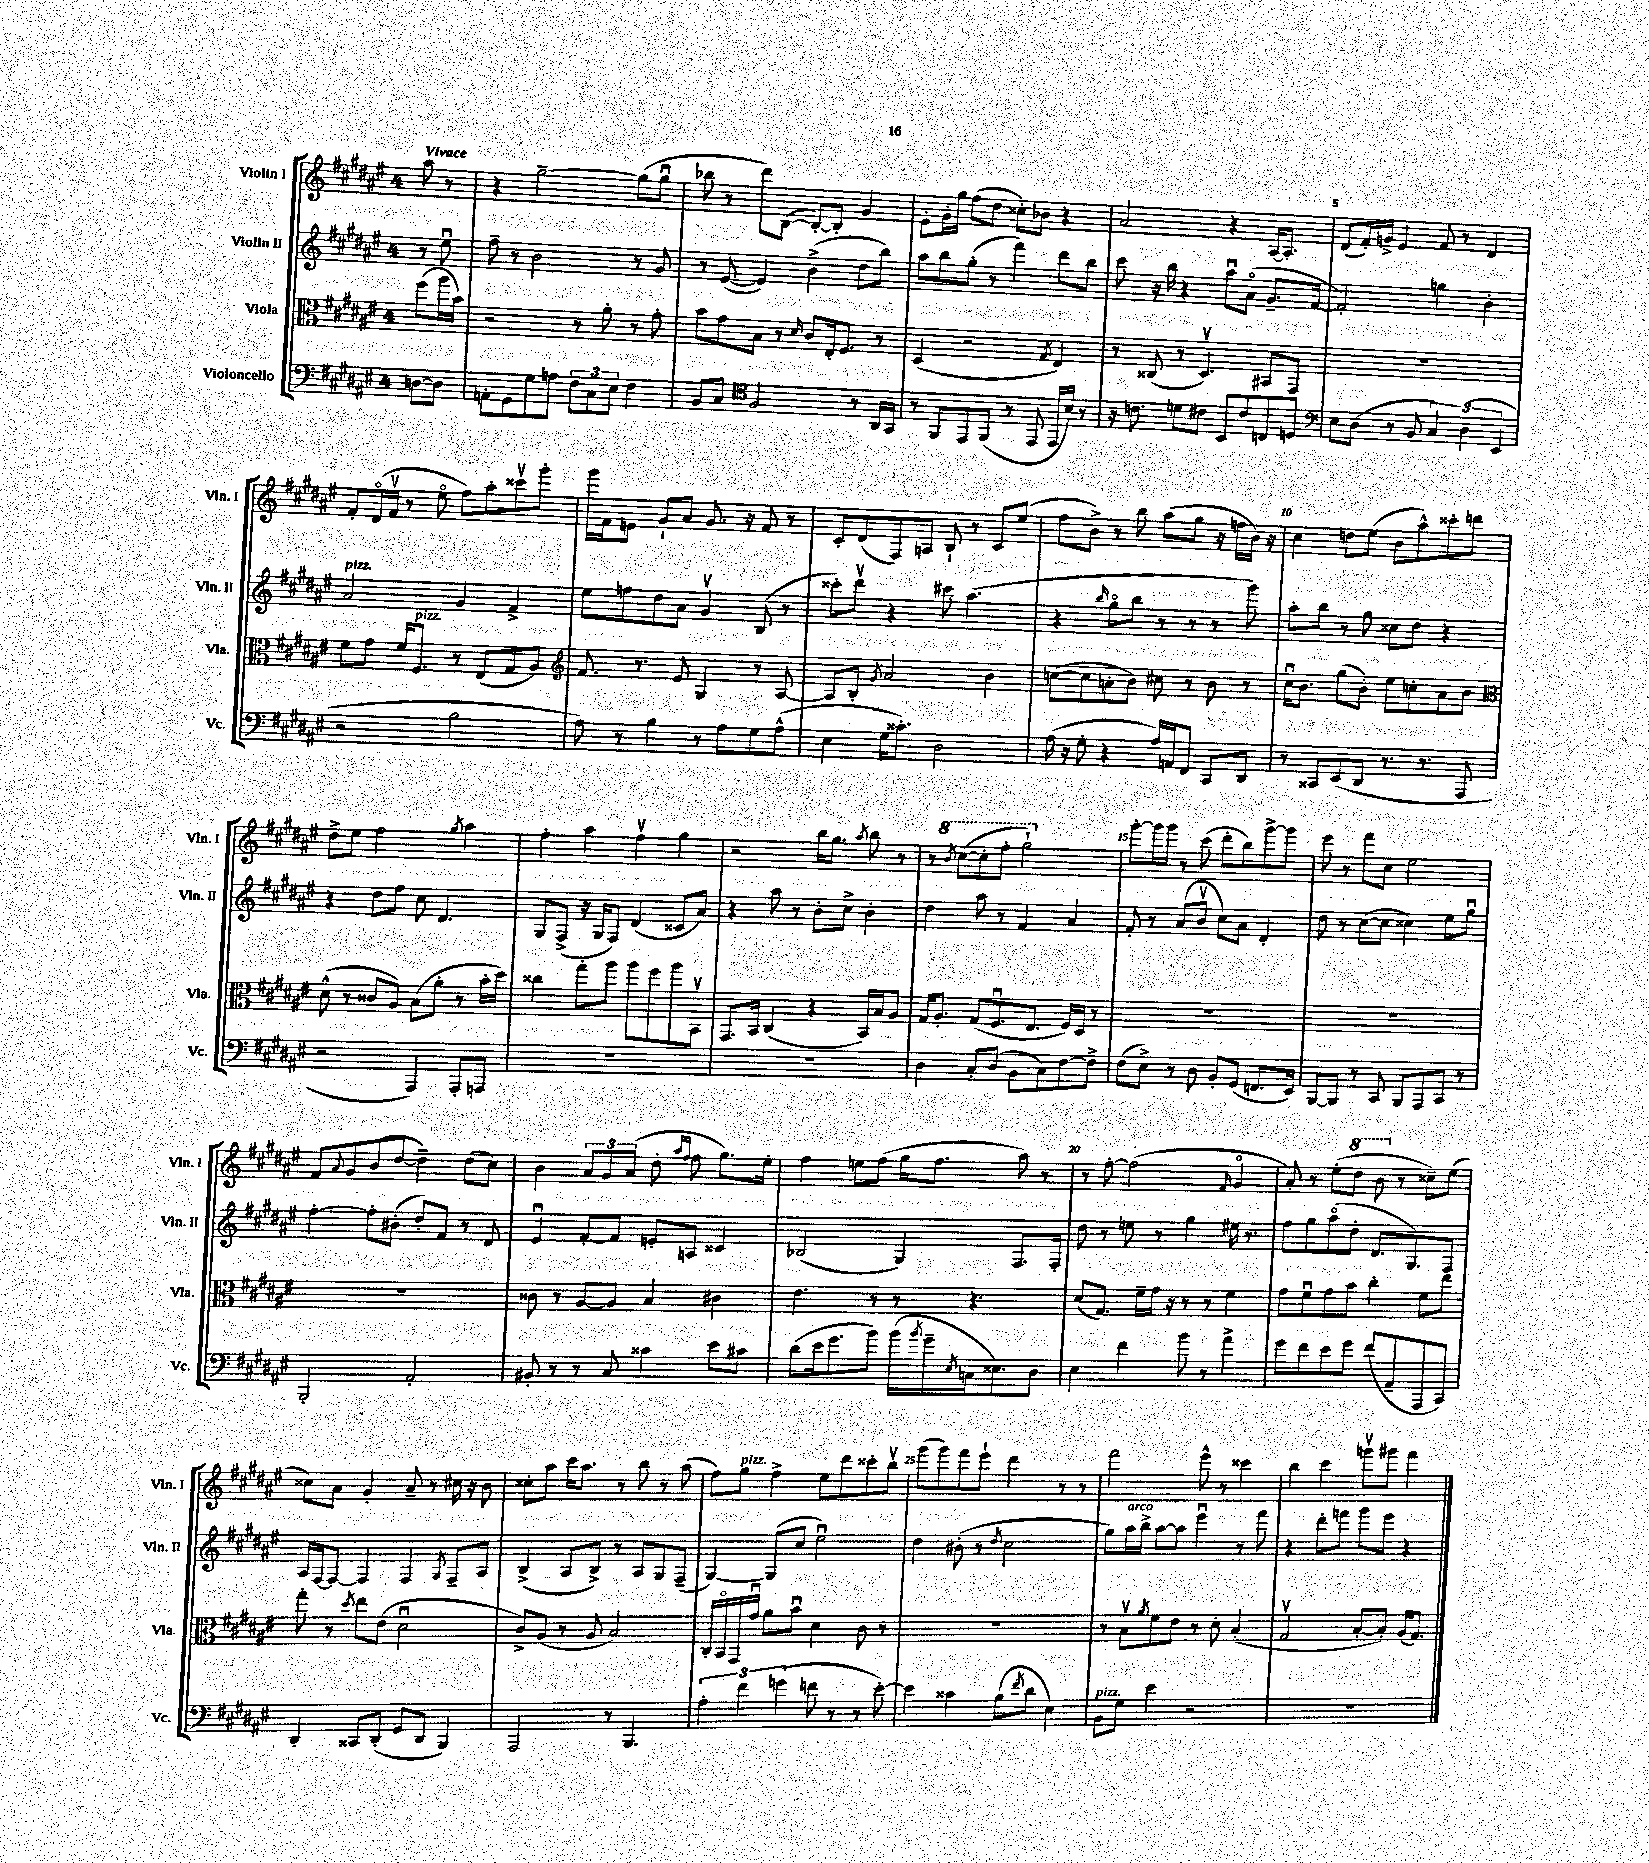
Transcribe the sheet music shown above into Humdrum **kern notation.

**kern	**kern	**kern	**kern
*staff4	*staff3	*staff2	*staff1
*clefF4	*clefC3	*clefG2	*clefG2
*k[f#c#g#d#a#e#]	*k[f#c#g#d#a#e#]	*k[f#c#g#d#a#e#]	*k[f#c#g#d#a#e#]
*M4/4	*M4/4	*M4/4	*M4/4
[8D	(8ff#	8r	8aa#
8D]	16aa#	8ee#u	8r
.	16b)	.	.
=	=	=	=
8AA'	2r	8ff#~	4r
8GG#	.	8r	.
8G#	.	2b	[2gg#~
8A	.	.	.
12F#	8r	.	.
12C#	.	.	.
.	8a#'	.	.
12E#	.	.	.
4F#	8r	8r	(8gg#]
.	8g#'	8g#	8gg#u
=	=	=	=
8BB	8b	8r	8bb-
8C#	8g#	([8e#	8r
*clefC4	*	*	*
2F#	8B	4e#])	8ddd#)
.	8r	.	([8B
.	16qqd#	.	.
.	8c#	(4b^	8B'_)
.	16E#'	.	8B']
.	8.F#	.	.
8r	.	8dd#	4g#
16AA#	8r	8bb)	.
16GG#	.	.	.
=	=	=	=
8r	(4D#	8aa#	8e#'
8FF#	.	8bb	16g#'
.	.	.	16gg#
8EE#	2r	(8gg#'	(8ff#
(8FF#	.	8r	8dd#
8r	.	4fff#)	8cc##')
8EE#	.	.	8b-
.	8qG#	.	.
16EE#	4E#)	8ddd#	4r
16B)	.	.	.
8r	.	8bb	.
=	=	=	=
16r	8r	8ccc#	2a#
8.c	.	.	.
.	(8C##	16r	.
.	.	16bb	.
8d	8r	4r	.
8c#	4.D#v)	.	.
8BB	.	8aa#u	4r
8c#	.	(8a#o	.
8C	8BB#	8.g#~	[16A#
.	.	.	8.A#']
8D	8GG#	.	.
.	.	[16f#	.
=	=	=	=
*clefF4	*	*	*
8E#	1r	2f#'])	(8d#
(8D#	.	.	16f#')
.	.	.	16g^
8r	.	.	4e#
8BB	.	.	.
6C#)	.	4gg	8f#
.	.	.	8r
(6D#	.	.	.
.	.	4b'	4d#
6EE#	.	.	.
=	=	=	=
2r	8f#	2a#	8f#'
.	8g#	.	(16d#o
.	.	.	16f#v
.	16f#	.	8r
.	8.F#	.	.
.	.	.	8ee#o
2B	8r	4g#	8ff#)
.	(8E#	.	8aa#'
.	8G#	4f#^	8ccc##v
.	8A#)	.	8ggg#'
=	=	=	=
*	*clefG2	*	*
8A#)	8.f#	8ee#	16ggg#
.	.	.	16f#
8r	.	8ff	8e
.	8.r	.	.
4B	.	8dd#	8g#`
.	8e#	8a#	8a#
8r	4G#	4g#v	8.g#
8A#	.	.	.
.	.	.	16r
8G#	8r	(8B	8f#
(8A#^^	[8A#	8r	8r
=	=	=	=
4E#	8A#]	8ccc##')	8c#'
.	8B'	8ddd#v	(8d#
.	8qg#	.	.
16G#	2a#	4r	8F#)
8.c##')	.	.	.
.	.	.	8A
2D#	.	8ccc#	8B`
.	.	(4.aa#	8r
.	4b	.	8c#
.	.	.	(8ee#
=	=	=	=
(16A#	([8cc	4r	8ff#
16r	.	.	.
8G#'	8cc]	.	8b^)
.	.	16qqbb	.
4r	8a'	8gg#o	8r
.	8b)	8bb	8bb
16A#)	8cc#	8r	(8aa#
16AA	.	.	.
8FF#	8r	8r	8gg#
8CC#	8b	8r	16r
.	.	.	16ff
8DD#	8r	8ggg#)	16b)
.	.	.	16r
=	=	=	=
8r	16cc#u	8aa#'	4cc#
.	8.b	.	.
8CC##	.	8bb	.
(8EE#	(8gg#	8r	8dd
8DD#	8b')	8gg#	(8ee#
8.r	8ee#	8cc##	8b
.	8cc'	8dd#	8aa#^^)
8.r	.	.	.
.	8a#	4r	8ccc##'
8AAA#	8b	.	8ddd
=	=	=	=
*	*clefC3	*	*
2r	(8d#^^	4r	8dd#^
.	8r	.	8ee#
.	8c##	8dd#	2ff#
.	8A#)	8ff#	.
4AAA#)	(8B	8cc#	.
.	8a#'	4.d#	.
.	.	.	8qgg#
8AAA#'	8r	.	4aa#
8AAA	16b'	.	.
.	16dd#)	.	.
=	=	=	=
1r	4cc##	8G#	4ff#'
.	.	(8F#^	.
.	8gg#'	16r	4aa#
.	.	16G#	.
.	8aa#	8F#)	.
.	8aa#	(4d#	4ff#v
.	8ff#	.	.
.	8aa#	8c##	4gg#
.	8BBv	8a#)	.
=	=	=	=
1r	8.GG#	4r	2r
.	16BB	.	.
.	(4C#	8aa#	.
.	.	8r	.
.	4r	8b'	16bb
.	.	.	8.gg#
.	.	8cc#^	.
.	.	.	8qaa#
.	16BB)	4b'	8bb
.	16B	.	.
.	8A#	.	8r
=	=	=	=
4D#	16G#	4dd#	8r
.	8.A#'	.	.
.	.	.	8qbb
.	.	.	([8ccc#
8C#'	(8G#	8aa#	8ccc#']
(8D#	8.F#u	8r	8fff#'
8BB	.	4f#	2ggg#`)
.	8.E#	.	.
8C#)	.	.	.
[8F#	16F#)	4a#	.
.	16D#	.	.
8F#^]	8r	.	.
=	=	=	=
(8F#	1r	8f#'	[8ggg#'
8E#^)	.	8r	16ggg#]
.	.	.	16ggg#
8r	.	(8a#	8r
8D#	.	8bv	(8ccc#
8BB'	.	8cc#)	8ddd#'
(8GG#	.	8a#	8bb)
8.FF	.	4d#'	[8ggg#^
.	.	.	8ggg#]
16EE#)	.	.	.
=	=	=	=
[8BBB	1r	8dd#	8eee#
8BBB]	.	8r	8r
8r	.	([8cc#	8fff#
8CC#	.	8cc#]	8cc#
8BBB	.	4cc##)	2ee#
8AAA#	.	.	.
8CC#	.	8ee#	.
8r	.	8gg#u	.
=	=	=	=
2BBB'	1r	[4ff#'	8f#
.	.	.	8qqa#
.	.	.	8g#
.	.	8ff#']	(8b
.	.	(8b#'	[8dd#
2AA#'	.	8dd#')	4dd#~])
.	.	8f#	.
.	.	8r	(8dd#
.	.	8d#	8cc#)
=	=	=	=
8BB#'	8c##	4e#u	4b
8r	8r	.	.
8r	[8A#	[8f#'	12a#
.	.	.	12g#
8C#	8A#]	8f#]	.
.	.	.	(12a#
4c##	4B	8e'	8dd#'
.	.	.	16qqaa#
.	.	.	16qqff#
.	.	8A	8ff#
8e#	4c#	4c##	8.gg#)
8c#	.	.	.
.	.	.	16ee#'
=	=	=	=
(8d#	4.e#	(2B-	4ff#
16e#	.	.	.
8.g#	.	.	.
.	.	.	8ee
8b)	8r	.	(8ff#
(16b	8r	4G#)	16gg#
8qb	.	.	.
16g#~	.	.	8.ff#
8qE#	.	.	.
16C	4.r	.	.
8.E##)	.	.	.
.	.	8.F#	8aa#)
8D#	.	.	8r
.	.	16F#'	.
=	=	=	=
4E#	(8d#	8dd#	8r
.	8.G#)	8r	[8ff#'
4f#	.	8ee	(2ff#]
.	16f#~	.	.
.	16g#	8r	.
.	16r	.	.
8b	8r	4gg#	.
8r	8r	.	.
.	.	.	16qqf#
4a#^	4f#	16ee#	4g#o
.	.	8.r	.
=	=	=	=
8g#	8g#	8ff#	8a#')
8f#	8f#u	8gg#	8r
8e#	8g#	(8aa#o	(8ee#'
8g#	8b	8dd#'	8ddd#
(8f#	4cc#'	8.d#	8bb
8AA#~	.	.	8r
.	.	8.G#)	.
8AAA#	8f#	.	8cc##~)
8CC#)	8ee#	8F#	(8ee#
=	=	=	=
4DD#'	8gg#'	16A#	8cc##)
.	.	[16F#	.
.	8r	8F#_	8a#
.	8qdd#	.	.
8CC##	8ee#	4F#]	4g#'
(8DD#'	(8e#	.	.
8GG#	2d#u	4F#	8a#~
8DD#	.	.	8r
.	.	8qG#	.
4BBB)	.	8F#~	16cc#
.	.	.	16r
.	.	8A#	8b
=	=	=	=
2AAA#	8c#^)	(4B^	8cc##'
.	(8A#	.	8aa#
.	8r	8A#	16ccc#
.	.	.	8.aa#
.	8A#	8B^)	.
8r	2B)	8r	8r
4.BBB	.	8A#	8bb
.	.	8G#	8r
.	.	(8F#~	(8aa#
=	=	=	=
6A#'	16C#'	[4G#)	8ff#)
.	16BBo	.	.
.	16GG#	.	8gg#
6f#	.	.	.
.	16g#u	.	.
.	8a#	(8G#]	4ff#^
(6g	.	.	.
.	8bu	8cc#	.
8f	4d#	2ee#u)	8ee#
8r	.	.	8ddd#
8r	8c#	.	8ccc##'
[8e#')	8r	.	8bbv
=	=	=	=
4e#]	1r	4dd#	(8ggg#
.	.	.	8ggg#)
4c##	.	(8b#'	8fff#
.	.	8r	8eee#`
.	.	8qdd#	.
(8B	.	2cc#	4ddd#
8qf#	.	.	.
8d#	.	.	.
4E#)	.	.	8r
.	.	.	8r
=	=	=	=
8BB	8r	8gg#)	2fff#
8G#	8Bv	16aa#	.
.	.	16bb^	.
.	8qa#	.	.
4e#	8f#	[8aa#	.
.	8e#	8aa#]	.
2r	8r	4eee#u	8eee#^^
.	8d#'	.	8r
.	(4B'	8r	4ccc##
.	.	8fff#	.
=	=	=	=
1r	2G#v	4r	4bb
.	.	8ddd#'	4ccc#
.	.	8fff	.
.	[8B'	8ggg#	8gggv
.	8B'])	8eee#	8ggg#
.	(16A#	4r	4fff#
.	8.G#)	.	.
==	==	==	==
*-	*-	*-	*-
